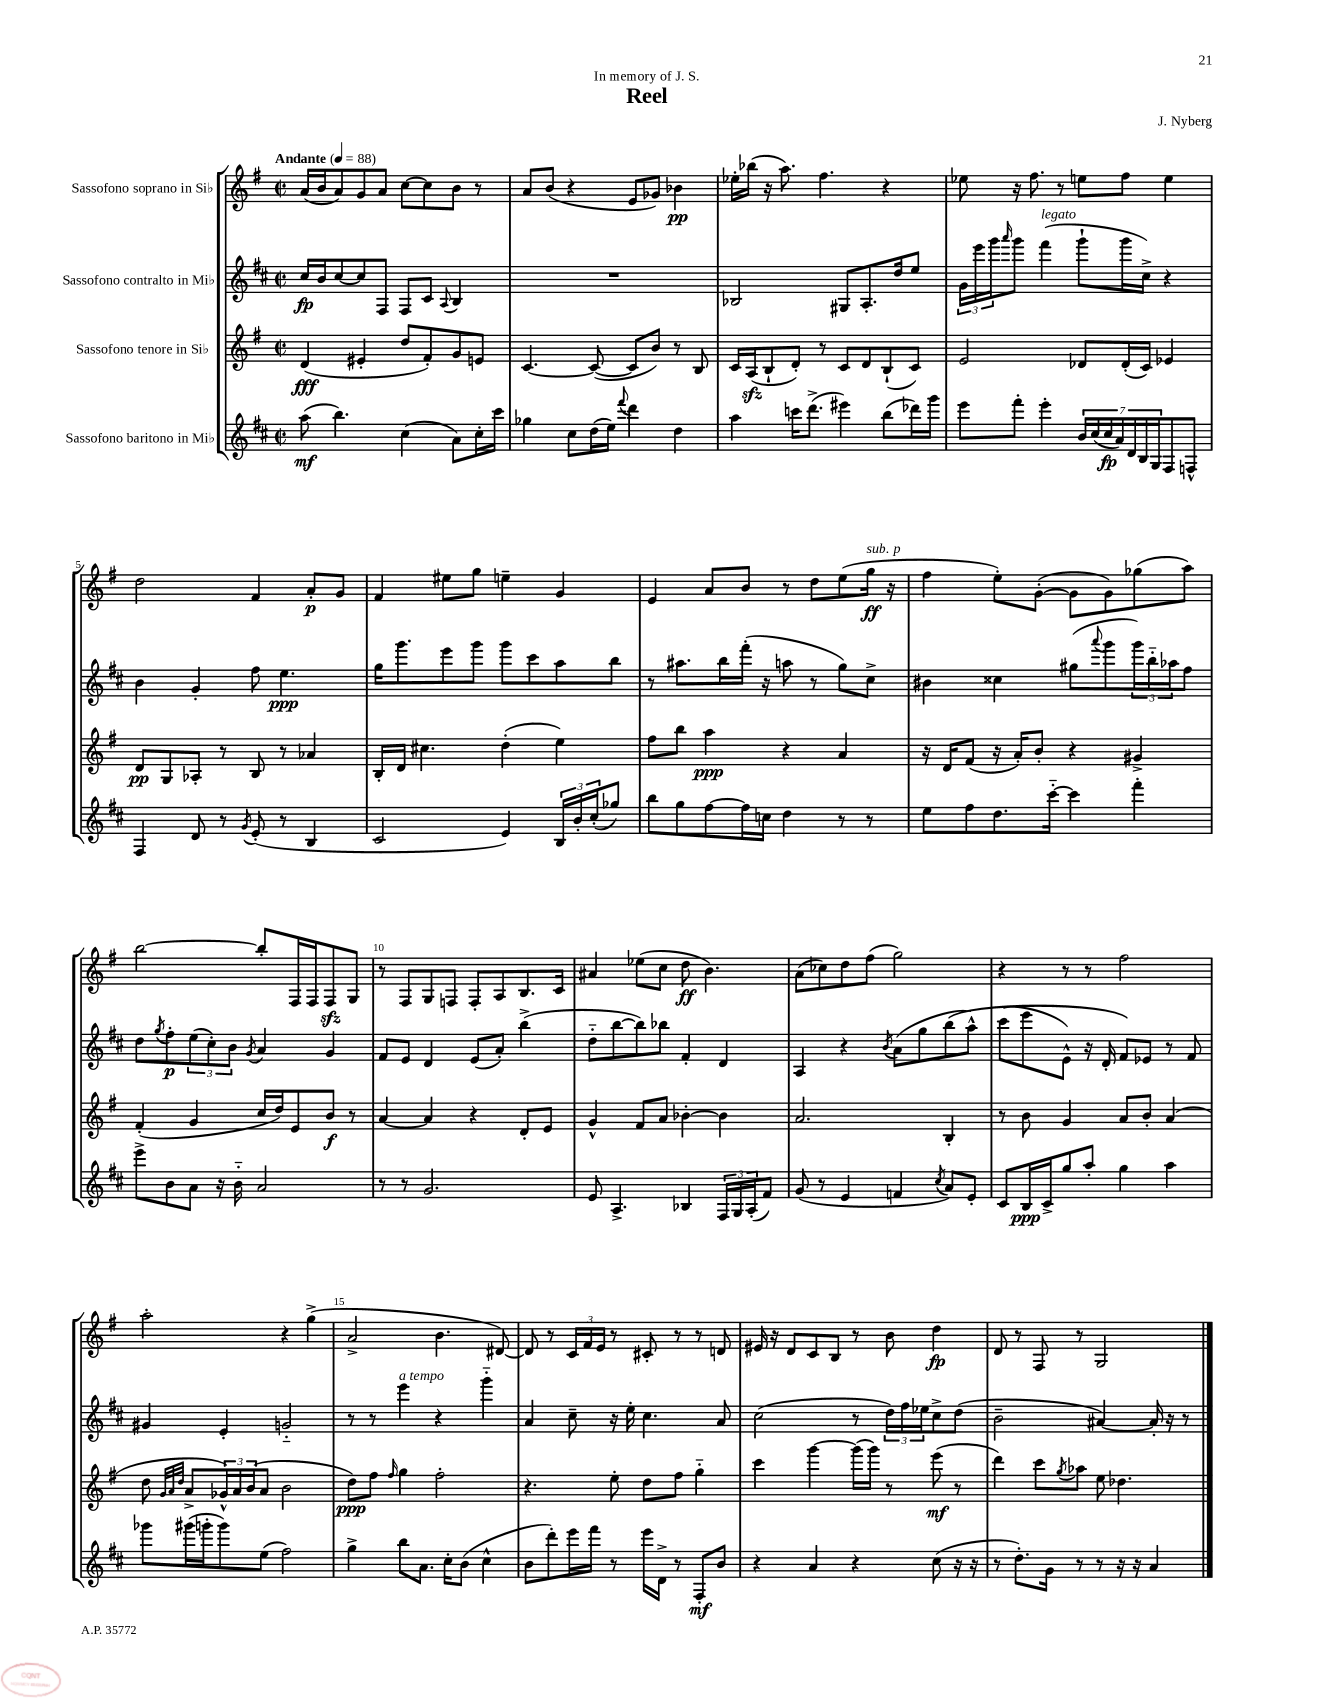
\header { title = "Reel" composer = "J. Nyberg" dedication = "In memory of J. S." }
<<
\new StaffGroup <<
\new Staff = "s0" \with { instrumentName = "Sassofono soprano in Sib" } {
    \clef treble \key g \major \defaultTimeSignature \time 2/2 \tempo "Andante" 4 = 88
    a'16( b'16 a'8) g'8 a'8 c''8~ c''8 b'8 r8 |
    a'8 b'8( r4 e'8 ges'8) bes'4\pp |
    ees''16-. bes''16( r16 a''8.) fis''4. r4 |
    ees''8 r16 fis''8. r8 e''8 fis''8 e''4 |
    d''2 fis'4 a'8-.\p g'8 |
    fis'4 eis''8 g''8 e''4-- g'4 |
    e'4 a'8 b'8 r8 d''8 e''8( g''16\ff^\markup { \italic "sub. p" } r16 |
    fis''4 e''8-.) g'8~-.( g'8 g'8) ges''8( a''8) |
    b''2~ b''8-. fis16 fis16 fis8\sfz g8 |
    r8 fis8 g8 f8 f8-. a8 b8. c'16 |
    ais'4 ees''8( c''8 d''8\ff b'4.) |
    a'8( ces''8) d''8 fis''8( g''2) |
    r4 r8 r8 fis''2 |
    a''2-. r4 g''4->( |
    a'2-> b'4. dis'8~) |
    dis'8 r8 \tuplet 3/2 { c'16 fis'16 e'16 } r8 cis'8-. r8 r8 d'8 |
    eis'16 r16 d'8 c'8 b8 r8 b'8 d''4\fp |
    d'8 r8 fis8 r8 g2 \bar "|." |
}
\new Staff = "s1" \with { instrumentName = "Sassofono contralto in Mib" } {
    \clef treble \key d \major \defaultTimeSignature \time 2/2
    cis''16\fp b'16 cis''8~ cis''8 fis8 fis8 cis'8 \appoggiatura { a8 } b4 |
    R1 |
    bes2 gis8 a8.-. d''16 e''8 |
    \tuplet 3/2 { g'16 e'''16 g'''16 } \grace { a'''16 } g'''8 fis'''4^\markup { \italic "legato" }( g'''8-! g'''16 cis''16->) r4 |
    b'4 g'4-. fis''8 e''4.\ppp |
    g''16 g'''8. e'''8 g'''8 g'''8 cis'''8 a''8 b''8 |
    r8 ais''8. b''16 fis'''16-.( r16 a''8 r8 g''8) cis''8-> |
    bis'4 cisis''4 gis''8( \appoggiatura { a'''8 } g'''8 \tuplet 3/2 { g'''16) b''16-_ aes''16 } fis''8 |
    d''8 \acciaccatura { g''8 } fis''8-.\p \tuplet 3/2 { e''8( cis''8-.) b'8 } \acciaccatura { g'8 } a'4 g'4 |
    fis'8 e'8 d'4 e'8( a'8-.) b''4->( |
    d''8-_ b''8~ b''8) bes''8 fis'4-. d'4 |
    a4 r4 \acciaccatura { b'8 } a'8( g''8 b''8\( a''8-^) |
    cis'''8( e'''8 e'8-^) r16 d'16-. fis'8\) ees'8 r8 fis'8 |
    gis'4 e'4-. g'2-_ |
    r8 r8 e'''4^\markup { \italic "a tempo" } r4 g'''4-_ |
    a'4 cis''8-- r16 e''16-. cis''4. a'8 |
    cis''2( r8 \tuplet 3/2 { d''16) fis''16 ees''16 } cis''8-> d''8( |
    b'2-- ais'4~) ais'16-. r16 r8 \bar "|." |
}
\new Staff = "s2" \with { instrumentName = "Sassofono tenore in Sib" } {
    \clef treble \key g \major \defaultTimeSignature \time 2/2
    d'4\fff( eis'4-. d''8 fis'8-.) g'8 e'8 |
    c'4.~ c'8~( c'8 b'8) r8 b8 |
    c'16 a16\sfz( b8-! d'8-.) r8 c'8 d'8 b8-!( c'8) |
    e'2 des'8 des'16-.( c'16) ees'4 |
    d'8\pp g8 aes8-. r8 b8 r8 aes'4 |
    b16-. d'16 cis''4. d''4-.( e''4) |
    fis''8 b''8 a''4\ppp r4 a'4 |
    r16 d'16 fis'8( r16 a'16-.) b'8-. r4 gis'4-> |
    fis'4-.( g'4 c''16 d''16) e'8 b'8\f r8 |
    a'4~ a'4 r4 d'8-. e'8 |
    g'4-^ fis'8 a'8 bes'4~-. bes'4 |
    a'2. b4-. |
    r8 b'8 g'4 a'8 b'8-. a'4( |
    d''8 \grace { g'32 a'32 d''32 } a'8-> \tuplet 3/2 { ges'16-^) a'16 b'16( } a'8 b'2 |
    d''8\ppp) fis''8 \grace { fis''16 } g''4 fis''2-. |
    r4. e''8-. d''8 fis''8 g''4-_ |
    c'''4 g'''4~ g'''16( g'''16) r8 e'''8\mf( r8 |
    d'''4) c'''8 \acciaccatura { g''8 } aes''8 e''8 des''4. \bar "|." |
}
\new Staff = "s3" \with { instrumentName = "Sassofono baritono in Mib" } {
    \clef treble \key d \major \defaultTimeSignature \time 2/2
    a''8\mf( b''4.) cis''4( a'8) cis''16-. cis'''16 |
    ges''4 cis''8 d''16( e''16) \appoggiatura { fis'''8 } d'''4 d''4 |
    a''4 c'''16 d'''8.->( eis'''4) b''8( des'''16) g'''16 |
    e'''8 fis'''8-. e'''4-. \tuplet 7/4 { b'16 cis''16( cis''16\fp a'16) d'16 b16 g16 } fis8 f8-^ |
    fis4 d'8 r8 \acciaccatura { g'8 } e'8-.( r8 b4 |
    cis'2 e'4) \tuplet 3/2 { b16 b'16-. cis''16-.( } ges''8) |
    b''8 g''8 fis''8~ fis''16 c''16 d''4 r8 r8 |
    e''8 fis''8 d''8. cis'''16~-_ cis'''4 fis'''4-. |
    e'''8-> b'8 a'8 r16 b'16-_ a'2 |
    r8 r8 g'2. |
    e'8 a4.-> bes4 \tuplet 3/2 { fis16 g16 a16-.( } fis'8) |
    g'8( r8 e'4 f'4 \acciaccatura { cis''8 } a'8) e'8-. |
    cis'8 b16\ppp cis'16-> g''8 a''8-. g''4 a''4 |
    ges'''8 gis'''16( g'''16-. g'''8) e''8( fis''2) |
    g''4-> b''8 a'8. cis''16-. b'8( cis''4-^ |
    b'8 d'''8-.) e'''16 fis'''16 r8 e'''16 d'16-> r8 fis8-.\mf b'8 |
    r4 a'4 r4 cis''8( r16 r16 |
    r8 d''8.-.) g'16 r8 r8 r16 r16 a'4 \bar "|." |
}
>>
>>
\layout { \context { \Score \override BarNumber.break-visibility = ##(#f #t #t) barNumberVisibility = #(every-nth-bar-number-visible 5) } }
